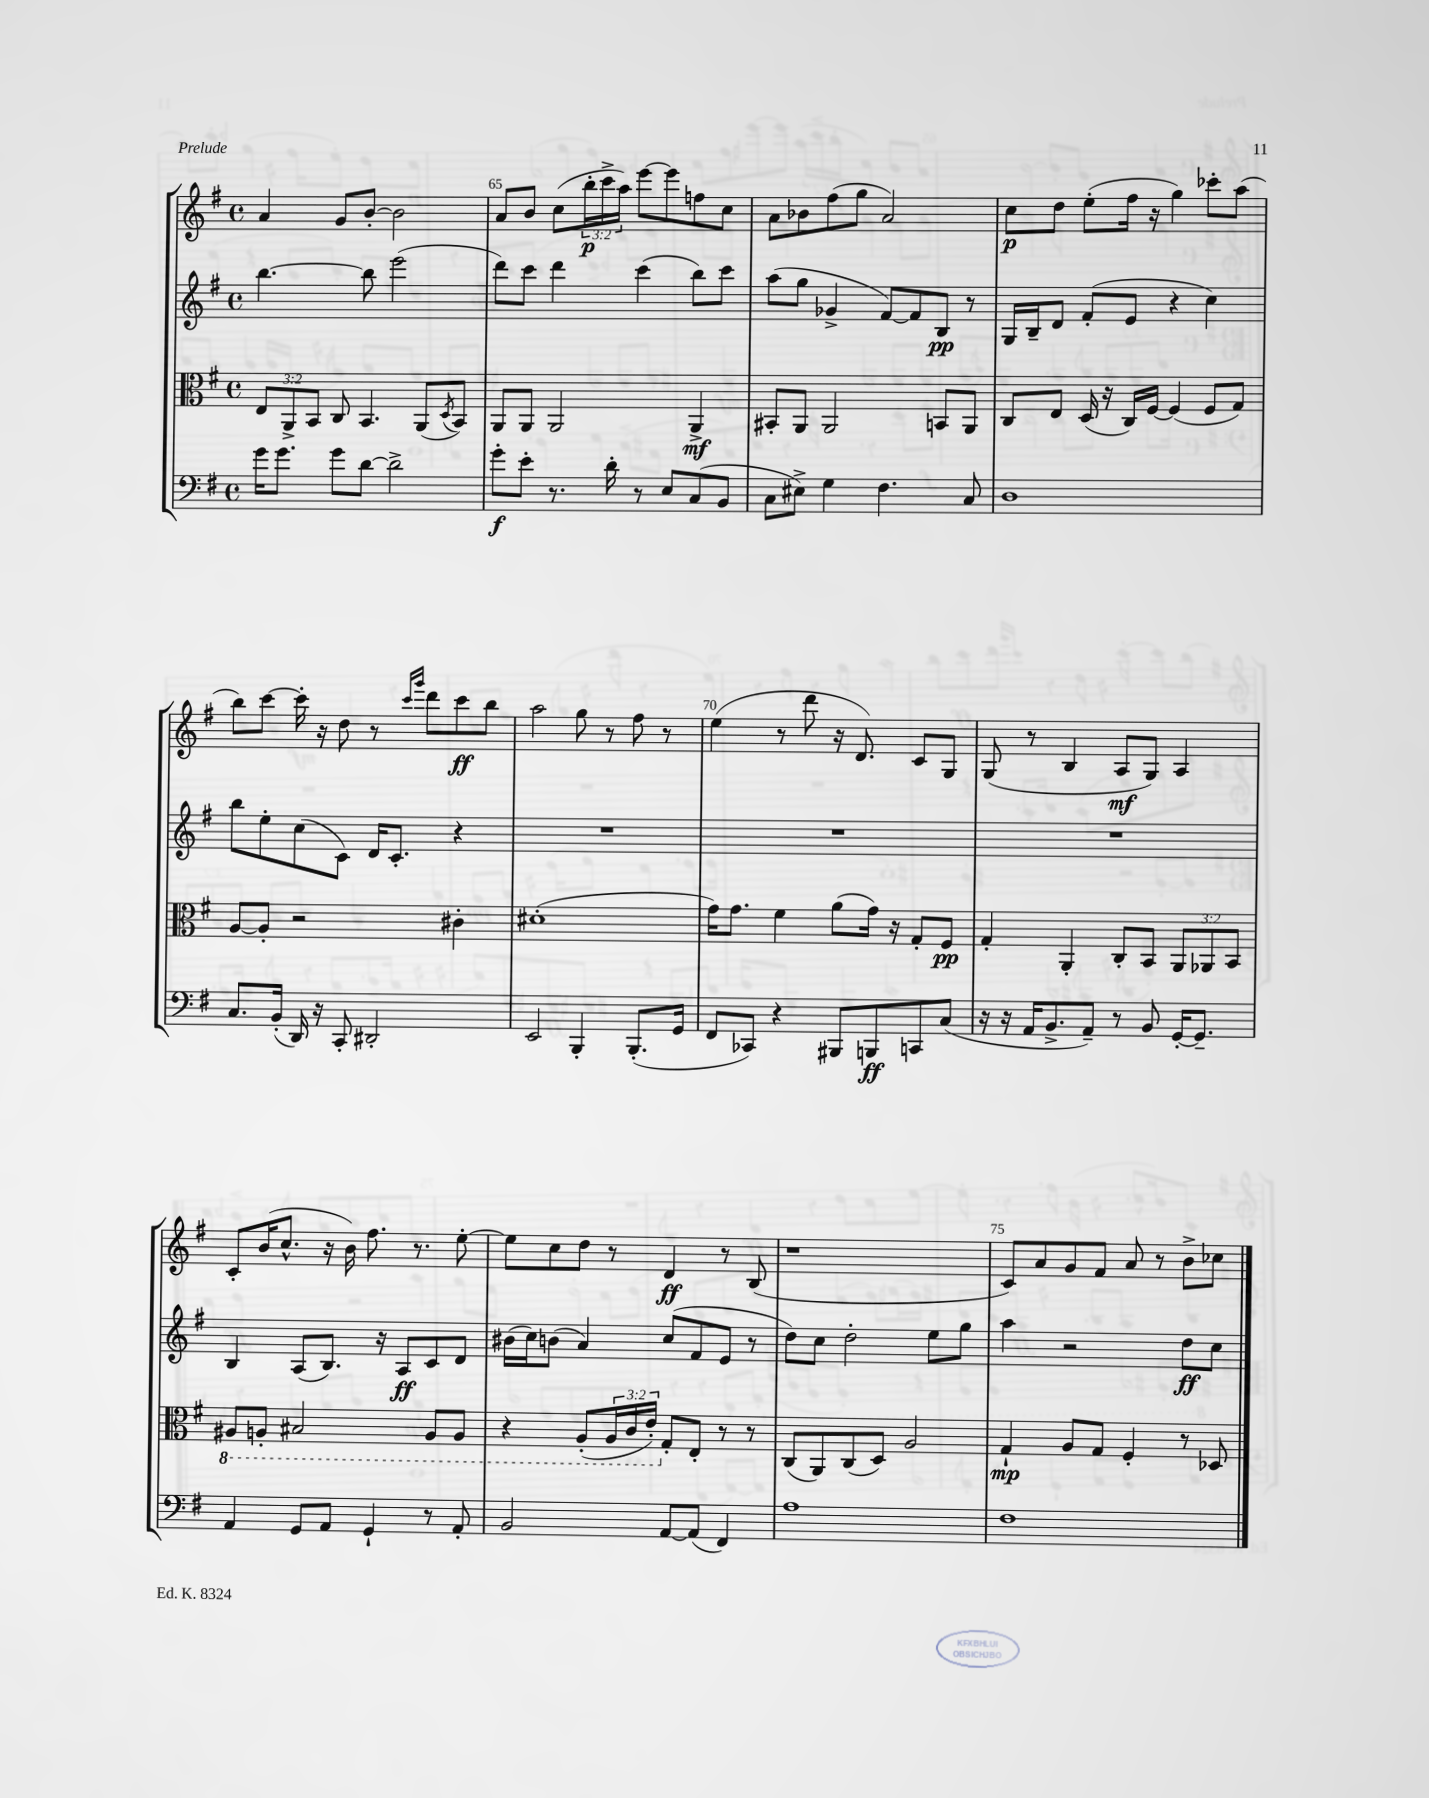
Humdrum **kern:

**kern	**kern	**kern	**kern
*staff4	*staff3	*staff2	*staff1
*clefF4	*clefC3	*clefG2	*clefG2
*k[f#]	*k[f#]	*k[f#]	*k[f#]
*M4/4	*M4/4	*M4/4	*M4/4
*met(c)	*met(c)	*met(c)	*met(c)
16g	12E	[4.bb	4a
8.g	.	.	.
.	12AA^	.	.
.	12BB	.	.
8g	8C	.	8g
[8d	4.BB	8bb]	[8b'
2d^]	.	(2eee	2b]
.	(8AA	.	.
.	8qD	.	.
.	8BB)	.	.
=	=	=	=
8g'	8AA	8ddd)	8a
8e'	8AA	8ccc	8b
8.r	2AA	4ddd	(8cc
.	.	.	24bb'
.	.	.	24ccc^
16d'	.	.	.
.	.	.	24aa)
8r	.	(4ccc	[8eee
8E	.	.	8eee]
(8C	4AA^	8bb)	8ff
8BB	.	8ccc	8cc
=	=	=	=
8C	8BB#'	(8aa	8a
8E#^)	8AA	8gg	8b-
4G	2AA	4g-^	(8ff#
.	.	.	8gg
4.F#	.	[8f#)	2a)
.	.	8f#]	.
.	8BB	8B	.
8C	8AA	8r	.
=	=	=	=
1D	8C	16G	8cc
.	.	16B~	.
.	8E	8d	8dd
.	(16D	(8f#'	(8ee'
.	16r	.	.
.	16C)	8e	16ff#
.	[16F#	.	16r
.	(4F#]	4r	4gg)
.	8F#	4cc)	8ccc-'
.	8G)	.	(8aa
=	=	=	=
8.C	[8A	8bb	8bb)
.	8A']	8ee'	[8ccc
(16BB'	.	.	.
16DD)	2r	(8cc	16ccc']
16r	.	.	16r
8CC'	.	8c)	8dd
2DD#'	.	16d	8r
.	.	8.c'	.
.	.	.	16qqccc
.	.	.	16qqggg
.	.	.	8ddd
.	4c#'	4r	8ccc
.	.	.	8bb
=	=	=	=
2EE	(1d#'	1r	2aa
4BBB'	.	.	8gg
.	.	.	8r
(8.BBB'	.	.	8ff#
.	.	.	8r
16GG	.	.	.
=	=	=	=
8FF#	16g)	1r	(4ee
.	8.g	.	.
8CC-)	.	.	.
4r	4f#	.	8r
.	.	.	8ddd
8BBB#	(8a	.	16r
.	.	.	8.d)
8BBB	16g)	.	.
.	16r	.	.
8CC	8G'	.	8c
(8C	8F#	.	8G
=	=	=	=
16r	4G'	1r	(8G
16r	.	.	.
16AA	.	.	8r
8.BB^	.	.	.
.	4AA'	.	4B
8AA~)	.	.	.
8r	8C'	.	8A
8BB	8BB	.	8G)
[16GG'	12AA	.	4A
8.GG~]	.	.	.
.	12AA-	.	.
.	12BB	.	.
=	=	=	=
4AA	8AA#	4B	8c'
.	8AA'	.	(16b
.	.	.	8.cc^^
8GG	2BB#	(8A	.
8AA	.	8.B)	16r
.	.	.	16b)
4GG`	.	.	8.ff#
.	.	16r	.
.	.	8A	.
.	.	.	8.r
8r	8AA	8c	.
8AA'	8AA	8d	[8ee'
=	=	=	=
2BB	4r	(16b#	8ee]
.	.	16cc)	.
.	.	(8b	8cc
.	(8AA'	4a)	8dd
.	24AA	.	8r
.	24C	.	.
.	24E')	.	.
[8AA	8G'	(8cc	4d
(8AA]	8E'	8f#	.
4FF#)	8r	8e	8r
.	8r	8r	(8B
=	=	=	=
1A	(8C	8dd)	1r
.	8AA)	8cc	.
.	(8C	2dd'	.
.	8D)	.	.
.	2A	.	.
.	.	8ee	.
.	.	8gg	.
=	=	=	=
1F#	4G`	4aa	8c)
.	.	.	8a
.	8A	2r	8g
.	8G	.	8f#
.	4F#'	.	8a
.	.	.	8r
.	8r	8dd	8b^
.	8D-	8cc	8cc-
==	==	==	==
*-	*-	*-	*-
